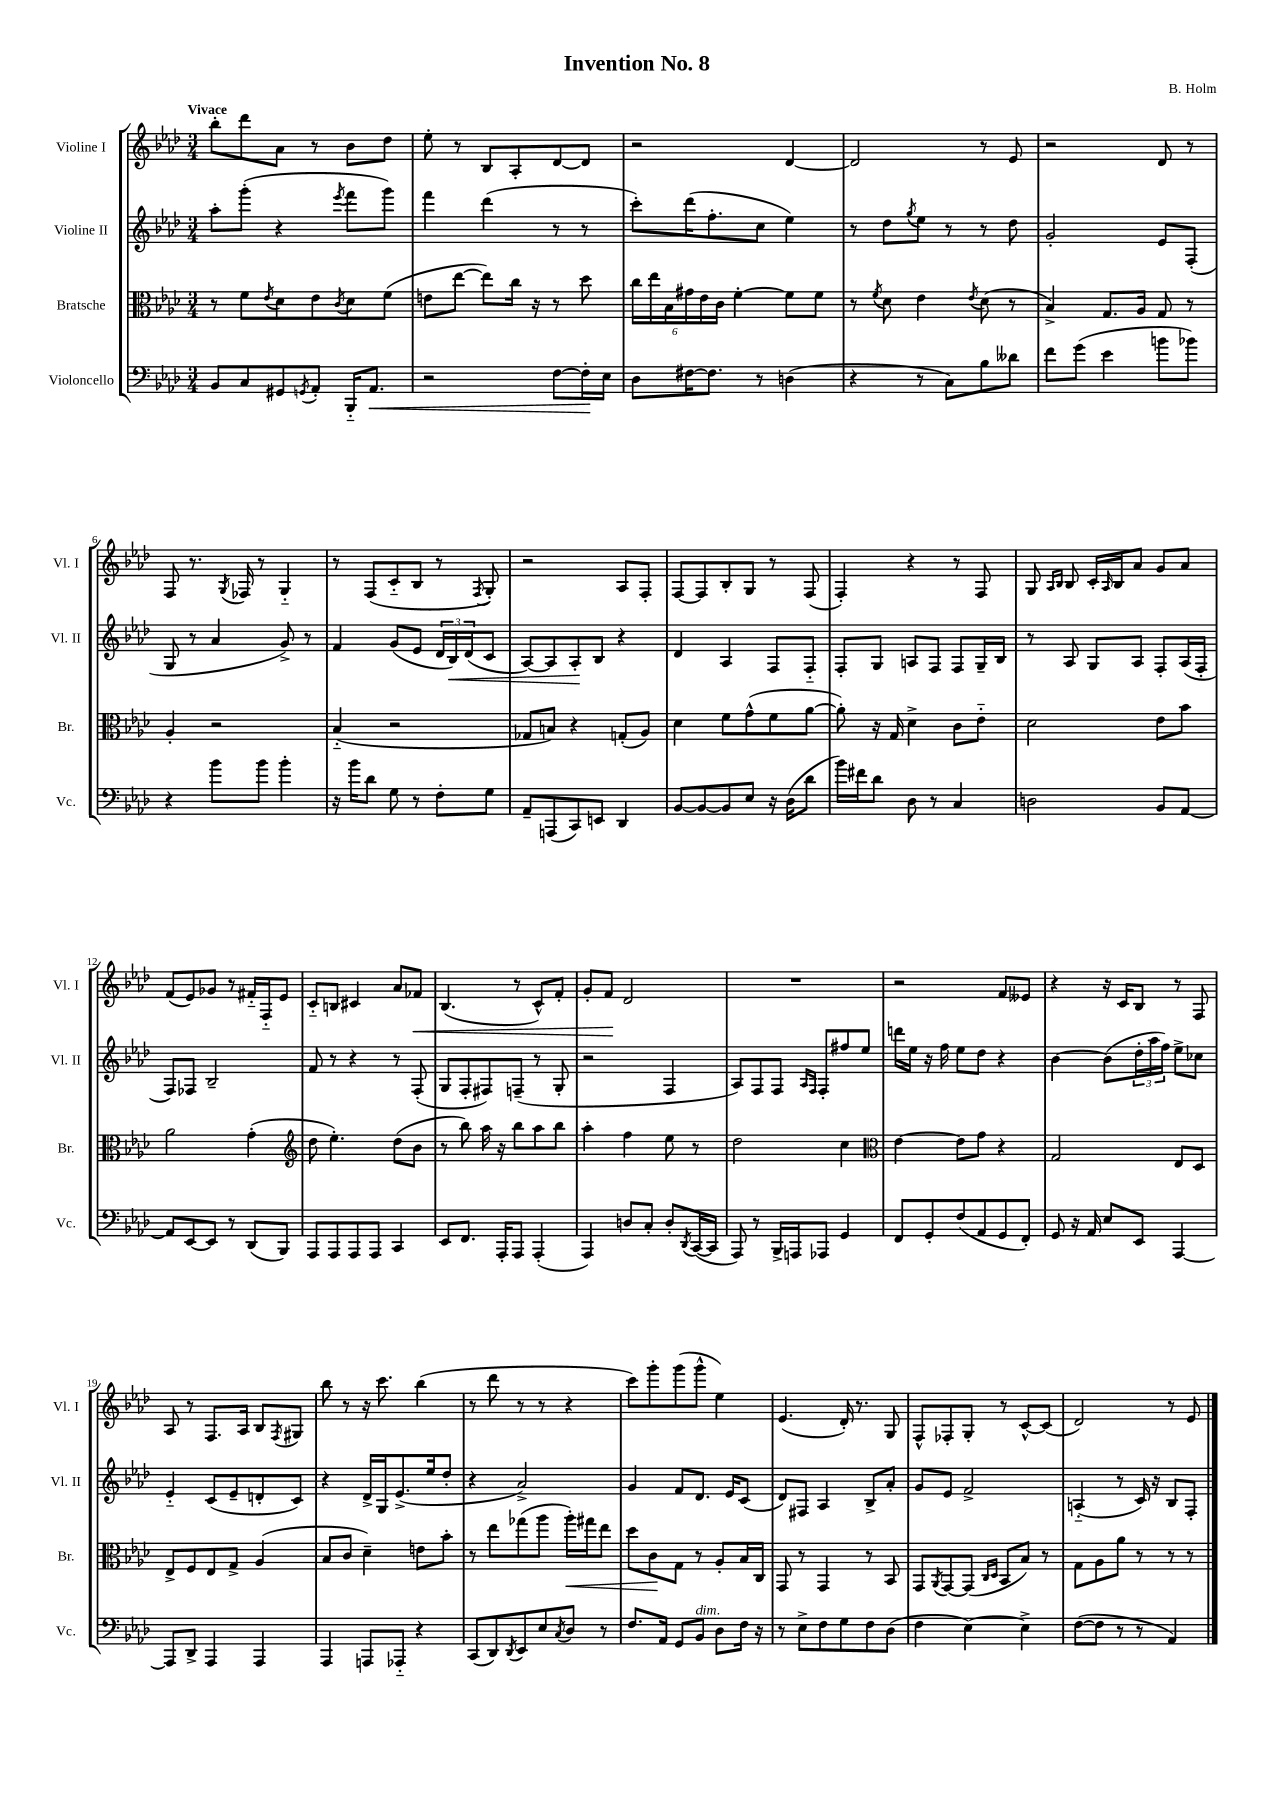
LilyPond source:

\header { title = "Invention No. 8" composer = "B. Holm" }
<<
\new StaffGroup <<
\new Staff = "s0" \with { instrumentName = "Violine I" shortInstrumentName = "Vl. I" } {
    \clef treble \key aes \major \numericTimeSignature \time 3/4 \tempo "Vivace"
    bes''8-. des'''8 aes'8 r8 bes'8 des''8 |
    ees''8-. r8 bes8 aes8-. des'8~ des'8 |
    r2 des'4~ |
    des'2 r8 ees'8 |
    r2 des'8 r8 |
    f8 r8. \acciaccatura { g8 } fes16 r8 g4-_ |
    r8 f8( c'8-_ bes8 r8 \acciaccatura { f8 } g8-.) |
    r2 aes8 f8-. |
    f8~ f8 bes8-. g8 r8 f8( |
    f4-.) r4 r8 f8 |
    g8 \grace { aes16 bes16 } bes8 c'16-. \grace { aes16 } bes16 aes'8 g'8 aes'8 |
    f'8( ees'8) ges'8 r8 fis'16-_ f16-_ ees'8 |
    c'8-_ b8 cis'4 aes'8 fes'8\< |
    bes4.( r8 c'8-^) f'8-. |
    g'8-. f'8\! des'2 |
    R2. |
    r2 f'8 eeses'8 |
    r4 r16 c'16 bes8 r8 f8 |
    aes8 r8 f8. aes16 bes8 \acciaccatura { f8 } gis8 |
    bes''8 r8 r16 c'''8. bes''4( |
    r8 des'''8 r8 r8 r4 |
    c'''8) g'''8-. g'''8( g'''8-^ ees''4) |
    ees'4.( des'16-.) r8. g8 |
    f8-^ fes8-. g8-. r8 c'8~-^ c'8( |
    des'2) r8 ees'8 \bar "|." |
}
\new Staff = "s1" \with { instrumentName = "Violine II" shortInstrumentName = "Vl. II" } {
    \clef treble \key aes \major \numericTimeSignature \time 3/4
    aes''8-. g'''8-.( r4 \acciaccatura { ees'''8 } f'''8 g'''8) |
    f'''4 des'''4( r8 r8 |
    c'''8-.) des'''16( f''8.-. c''8 ees''4) |
    r8 des''8 \acciaccatura { g''8 } ees''8 r8 r8 des''8 |
    g'2-. ees'8 f8-.( |
    g8 r8 aes'4 g'8->) r8 |
    f'4 g'8( ees'8 \tuplet 3/2 { des'16 bes16\<) des'16( } c'8 |
    aes8~) aes8 aes8-.\! bes8 r4 |
    des'4 aes4 f8 f8-_ |
    f8-. g8 a8 f8 f8 g16-- bes16 |
    r8 aes8 g8 aes8 f8-. aes16( f16-. |
    f8) fes8 bes2-- |
    f'8 r8 r4 r8 f8-.( |
    g8 f8-. fis8) f8--( r8 g8-. |
    r2 f4 |
    aes8) f8 f8 \grace { aes16 f16 } f8-. fis''8 ees''8 |
    d'''16 ees''16 r16 f''16 ees''8 des''8 r4 |
    bes'4~ bes'8( \tuplet 3/2 { des''16-. aes''16 f''16) } ees''8-> ces''8 |
    ees'4-_ c'8( ees'8-- d'8-. c'8) |
    r4 des'16-> g16 ees'8.->( ees''16 des''8-. |
    r4 aes'2->) |
    g'4 f'8 des'8. ees'16 c'8( |
    des'8) fis8 aes4 bes8-> aes'8-. |
    g'8 ees'8 f'2-> |
    a4-_( r8 c'16) r16 bes8 f8-. \bar "|." |
}
\new Staff = "s2" \with { instrumentName = "Bratsche" shortInstrumentName = "Br." } {
    \clef alto \key aes \major \numericTimeSignature \time 3/4
    r8 f'8 \acciaccatura { ees'8 } des'8 ees'8 \acciaccatura { c'8 } des'8 f'8( |
    e'8 ees''8~ ees''8) c''16 r16 r8 des''8 |
    \tuplet 6/4 { c''16 ees''16 bes16 gis'16 ees'16 c'16 } f'4~-. f'8 f'8 |
    r8 \acciaccatura { f'8 } des'8 ees'4 \acciaccatura { ees'8 } des'8( r8 |
    bes4->) g8. aes16 g8 r8 |
    aes4-. r2 |
    bes4-_( r2 |
    ges8 b8) r4 g8-.( aes8) |
    des'4 f'8 g'8-^( f'8 aes'8~ |
    aes'8-.) r16 g16 des'4-> c'8 ees'8-_ |
    des'2 ees'8 bes'8 |
    aes'2 g'4-.( |
    \clef treble des''8 ees''4.-.) des''8( bes'8 |
    r8 bes''8) aes''16 r16 bes''8 aes''8 bes''8 |
    aes''4-. f''4 ees''8 r8 |
    des''2 c''4 |
    \clef alto ees'4~ ees'8 g'8 r4 |
    g2 ees8 des8 |
    ees8-> f8 ees8 g8-> aes4( |
    bes8 c'8 des'4--) e'8 bes'8-. |
    r8 ees''8 ges''8( aes''8 aes''16-.\<) gis''16 ees''8 |
    des''8 c'8\! g8 r8 aes8-. bes16 c16 |
    g,8 r8 g,4 r8 bes,8 |
    g,8 \acciaccatura { aes,8 } g,8~ g,8( \grace { c16 des16 } bes,8 bes8) r8 |
    g8 aes8 aes'8 r8 r8 r8 \bar "|." |
}
\new Staff = "s3" \with { instrumentName = "Violoncello" shortInstrumentName = "Vc." } {
    \clef bass \key aes \major \numericTimeSignature \time 3/4
    bes,8 c8 gis,8 \acciaccatura { g,8 } aes,8-. bes,,16-_ aes,8.\< |
    r2 f8~ f16-.\! ees16 |
    des8 fis16~ fis8. r8 d4( |
    r4 r8 c8) bes8 deses'8 |
    f'8 g'8( ees'4 b'8 bes'8) |
    r4 bes'8 bes'8 bes'4-. |
    r16 bes'16 des'8 g8 r8 f8-. g8 |
    aes,8-- a,,8( c,8) e,8 des,4 |
    bes,8~ bes,8~ bes,8 ees8 r16 des16( des'8 |
    bes'16) fis'16 des'8 des8 r8 c4 |
    d2 bes,8 aes,8~ |
    aes,8 ees,8~ ees,8 r8 des,8( bes,,8) |
    aes,,8 aes,,8 aes,,8 aes,,8 c,4 |
    ees,8 f,8. aes,,16-. aes,,8 aes,,4-.( |
    aes,,4) d8 c8-. d8-. \acciaccatura { des,8 } c,16~( c,16 |
    aes,,8) r8 bes,,16-> a,,16 aes,,8 g,4 |
    f,8 g,8-. f8( aes,8 g,8 f,8-.) |
    g,8 r16 aes,16 ees8 ees,8 aes,,4~ |
    aes,,8 des,8-> aes,,4 aes,,4 |
    aes,,4 a,,8 aes,,8-_ r4 |
    c,8( des,8) \acciaccatura { des,8 } ees,8 ees8 \acciaccatura { c8 } des8 r8 |
    f8. aes,16 g,8 bes,8^\markup { \italic "dim." } des8 f16 r16 |
    r8 ees8-> f8 g8 f8 des8( |
    f4 ees4~) ees4-> |
    f8~( f8 r8 r8 aes,4) \bar "|." |
}
>>
>>
